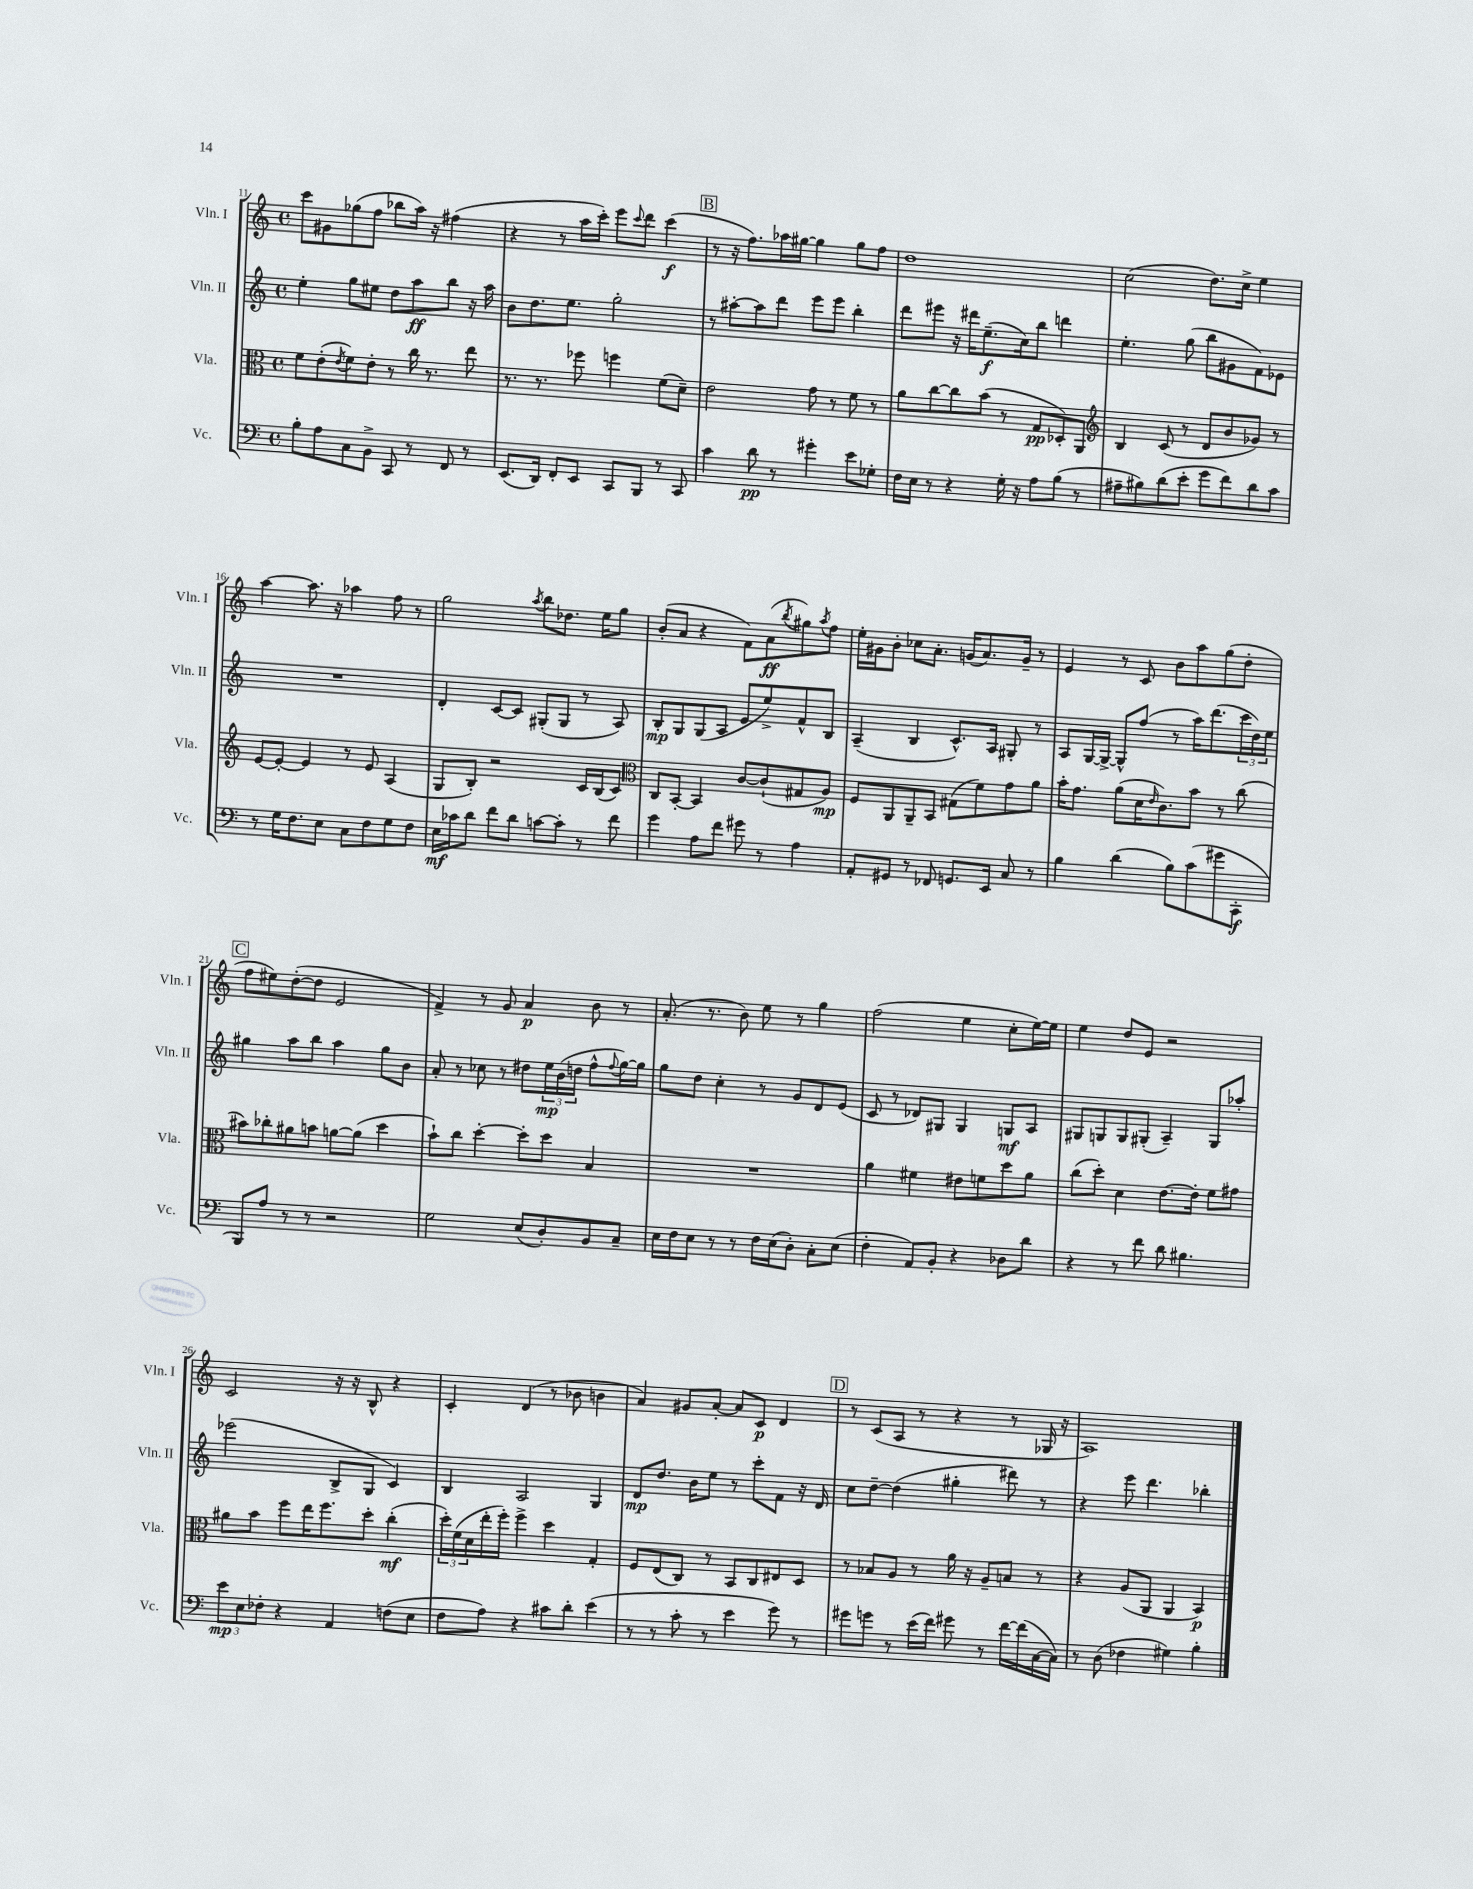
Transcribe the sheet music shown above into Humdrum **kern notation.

**kern	**kern	**kern	**kern
*staff4	*staff3	*staff2	*staff1
*clefF4	*clefC3	*clefG2	*clefG2
*k[]	*k[]	*k[]	*k[]
*M4/4	*M4/4	*M4/4	*M4/4
*met(c)	*met(c)	*met(c)	*met(c)
8B'\L	8f\L	4ee'\	8ccc\L
8A\	(8e'\	.	8g#\
.	8qe/	.	.
8C\	8f\)	8gg\L	(8gg-\
8BB^\J	8e'\J	8ee#\J	8ff\J
8CC/	8r	8dd\L	8bb-\L
8r	16cc\	8aa\	16aa\Jk)
.	8.r	.	16r
8FF/	.	8bb\J	(4ff#\
8r	8ee\	16r	.
.	.	16aa\	.
=	=	=	=
(8.EE/L	8.r	8b\L	4r
.	.	8.dd\	.
16DD/Jk)	8.r	.	.
8FF'/L	.	.	8r
.	.	8.ee\J	.
8EE/J	8ff-\	.	16aa\LL
.	.	.	16ccc'\JJ)
8CC/L	4ff\	2gg'\	8eee\L
.	.	.	8qqccc/
8BBB/J	.	.	8ddd\J
8r	(8f\L	.	(4ccc\
8CC/	8d~\J)	.	.
=	=	=	=
4c\	2e\	8r	8r
.	.	[8aa#'\L	16r
.	.	.	8.ff\L)
8d\	.	8aa#\]	.
8r	.	8ddd\J	16aa-\L
.	.	.	[16gg#\JJ
4g#'\	8g\	8eee\L	4gg#\]
.	8r	8eee\J	.
8e\L	8f\	4bb'\	8gg#\L
8G-'\J	8r	.	8ff\J
=	=	=	=
16F\LL	8a\L	8ddd\L	1dd
16E\JJ	.	.	.
8r	[8cc\	8eee#\J	.
4r	8cc\]	16r	.
.	.	16ddd#\LK	.
.	(8b\J	(8.ee~\	.
16G'\	8r	.	.
16r	.	16cc\k)	.
8A\L	8G/L	8bb\J	.
(8B\J	8D-'/)	4ddd\	.
8r	8AA/J	.	.
=	=	=	=
*	*clefG2	*	*
8A#~\L	4B/	4.ee'\	(2cc\
8B#\)	.	.	.
(8d\	(8c/	.	.
8e'\J	8r	(8gg\	.
8g\L	8d/L	8bb\L	8.dd\L)
8f\)	8b/	8g#\	.
.	.	.	16cc^\Jk
8d\	8g-/J)	8f\)	4ee\
8c\J	8r	8e-\J	.
=	=	=	=
8r	[8e/L	1r	[4aa\
16G\LK	8e'/_J	.	.
8.F\	.	.	.
.	4e/]	.	8.aa\]
8E\J	.	.	.
.	.	.	16r
8C\L	8r	.	4aa-\
8F\	8e/	.	.
8G\	(4A/	.	8ff\
8F\J	.	.	8r
=	=	=	=
16E\LL	8G/L	4d'/	2gg\
16c-\J	.	.	.
8d\J	8B'/J)	.	.
8f\L	2r	[8c/L	.
8d\J	.	8c/]J	.
.	.	.	8qaa/
[8c\L	.	(8G#'/L	8bb\L
8c'\]J	.	8G#/J	8.dd-\J
8r	16c/LL	8r	.
.	(16B/J	.	16ee\LK
8f\	8c/J)	8A/)	8gg\J
=	=	=	=
*	*clefC3	*	*
4g\	8C/L	8B'/L	(8b'/L
.	[8BB'/J	8G/	8a/J
8A\L	4BB/]	(8G/	4r
8f\J	.	8A/J	.
8g#\	[8c/L	8e/L	8f\L)
8r	(8c`/]	8ee^/)	(8a\
.	.	.	8qbb/
4A\	8G#/	8f^^/	8gg#\)
.	.	.	8qaa/
.	8A/J)	8B/J	8ff\J
=	=	=	=
8AA'/L	8F/L	(4A~/	16ee'\LL
.	.	.	16g#\J
8GG#/J	8AA/	.	8b'\J
8r	8AA~/	4B/	8cc-\L
8FF-/	8BB/J	.	8.a'\J
8.GG/L	(8G#\L	8.c^^/L)	.
.	.	.	(16g/LK
.	8f\)	.	8.a/)
16EE/Jk	.	16A/Jk	.
8C/	8g\	8G#'/	.
.	.	.	16g~/Jk
8r	8a\J	8r	8r
=	=	=	=
4B\	16b'\LK	8A/L	4e/
.	8.g\J	.	.
.	.	[16G/L	.
.	.	16G^/_JJ	.
(4d\	(8a\L	8G^^/]L	8r
.	16d\K	(8ff/J	8c/
.	16qqe/	.	.
.	8.c\)	.	.
8B\L)	.	8r	8b\L
(8c\	8b\J	16aa\LK)	8aa\
.	.	(8.ddd\	.
8g#\	8r	.	(8gg\
8CC'\J	(8cc\	24ccc\L	8dd'\J
.	.	24dd\)	.
.	.	24ee\JJ	.
=	=	=	=
8BBB/L)	8b#\L)	4gg#\	8ff\L
8A/J	8cc-'\	.	8ee#\)
8r	8a#\	8aa\L	([8dd'\
8r	8b\J	8bb\J	8dd\]J
2r	[8a\L	4aa\	2e/
.	(8a\]J	.	.
.	4dd\	8gg#\L	.
.	.	8b\J	.
=	=	=	=
2G\	8b`\L)	8a'/	4f^/)
.	8cc\J	8r	.
.	[4dd'\	8cc-\	8r
.	.	8r	8g/
(8E/L	8dd'\]L	8dd#\L	4a/
8D'/)	8dd\J	24ee\L	.
.	.	(24b\	.
.	.	24dd\JJ	.
8BB/	4B/	8ff^^\L	8b\
.	.	8qqff/	.
8C~/J	.	[16gg\L)	8r
.	.	16gg\]JJ	.
=	=	=	=
16E\LL	1r	8gg\L	(8.a'/
16F\J	.	.	.
8E\J	.	8dd\J	.
.	.	.	8.r
8r	.	4cc'\	.
8r	.	.	8b\)
16F\LL	.	8r	8ee\
(16E\J	.	.	.
8D'\J)	.	8g/L	8r
8C'\L	.	8d/	4gg\
(8E\J	.	(8e/J	.
=	=	=	=
4F'\	4a\	8c/	(2ff\
.	.	8r	.
8AA/L)	4f#\	8d-/L)	.
8BB'/J	.	8G#/J	.
4r	8e#\L	4G#/	4ee\
.	8f\	.	.
8D-\L	8dd\	8G/L	8cc'\L
8d\J	8a\J	8A/J	[16ee\L)
.	.	.	16ee\]JJ
=	=	=	=
4r	(8cc\L	8G#/L	4ee\
.	8dd'\J)	8G/	.
8r	4d\	8G/	8dd/L
8f\	.	(8G#'/J	8e/J
8d\	[8.e\L	4A~/)	2r
4.B#\	.	.	.
.	16e'\]Jk	.	.
.	8f\L	8G#/L	.
.	8g#\J	8aa-'/J	.
=	=	=	=
12e\L	8a#\L	(2eee-\	2c/
12E\	.	.	.
.	8b\J	.	.
12F-'\J	.	.	.
4r	8ff\L	.	.
.	16ee\K	.	.
.	8.ff\	.	.
4AA/	.	8B^/L	16r
.	.	.	16r
.	8dd'\J	8G/J	8B^^/
(8F\L	(4cc'\	4c/)	4r
8E\J	.	.	.
=	=	=	=
8F\L	24dd'\LL)	4B/	4c'/
.	(24f\	.	.
.	24d\	.	.
8A\J)	16ee'\	.	.
.	16ff'\JJ)	.	.
4r	4ff^\	2A/	(4d/
8c#\L	4dd\	.	8r
8d'\J	.	.	8b-\
(4e\	4G'/	4G/	4b\
=	=	=	=
8r	8F/L	8d/L	4a/)
8r	(8E/	8.dd/J	.
8c'\	8C/J)	.	8g#/L
.	.	16b\LK	.
8r	8r	8ee\J	[8a'/J
4e\	8BB/L	8r	8a/]L
.	8C/	8ccc'\L	8c/J
8g\)	8E#/	8f\J	4d/
8r	8D/J	16r	.
.	.	16d/	.
=	=	=	=
8g#\L	8r	8cc\L	8r
8g\J	8B-/L	[8dd~\J	(8c/L
8r	8A/J	(4dd\]	8A/J
(16e\LL	8r	.	8r
16f\JJ)	.	.	.
8g#\	16a\	4gg#'\	4r
.	16r	.	.
8r	8A~/L	.	.
[16f\LL	8B/J	8ddd#\)	8r
(16f\]	.	.	.
[16C\	8r	8r	16G-/
16C\]JJ)	.	.	16r
=	=	=	=
8r	4r	4r	1A)
(8D\	.	.	.
4F-\	(8A/L	8eee\	.
.	8AA/J	4.ddd\	.
4G#\)	4AA/	.	.
4B'\	4BB/)	4bb-'\	.
==	==	==	==
*-	*-	*-	*-
